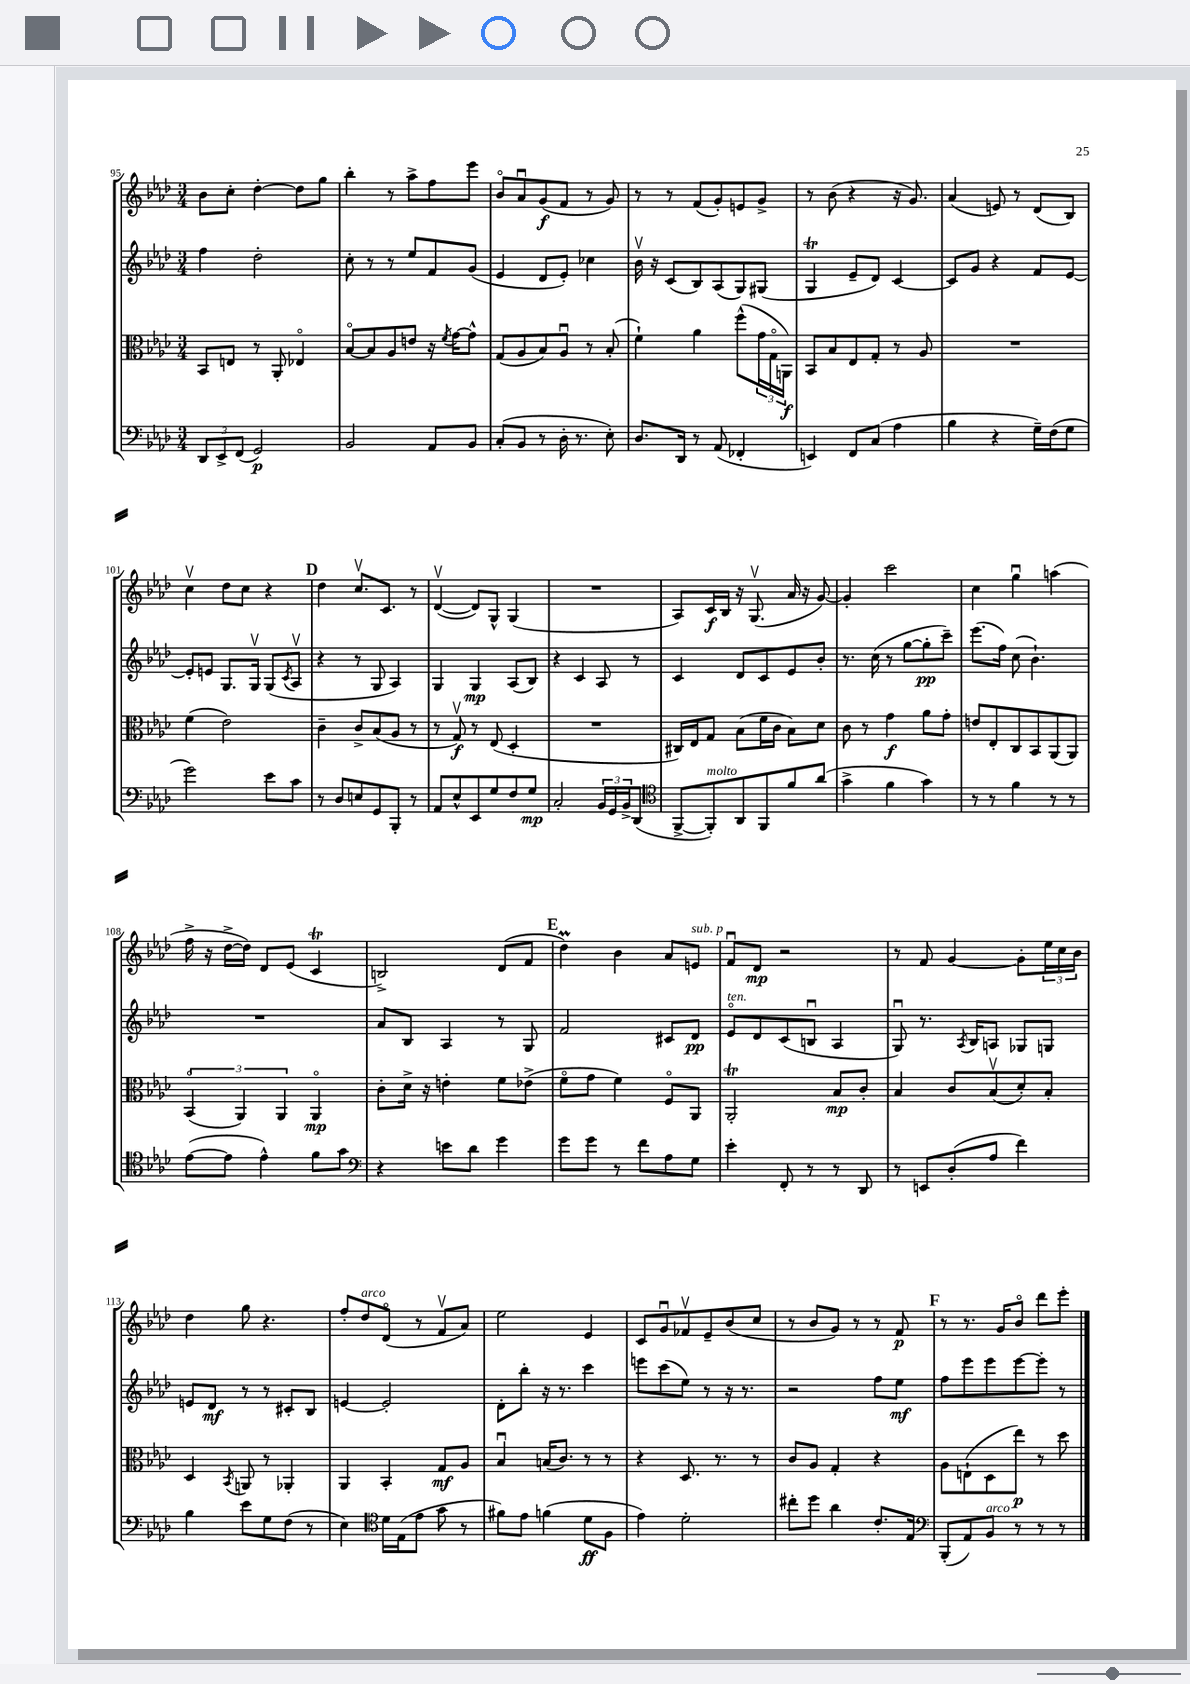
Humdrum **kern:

**kern	**kern	**kern	**kern
*staff4	*staff3	*staff2	*staff1
*clefF4	*clefC3	*clefG2	*clefG2
*k[b-e-a-d-]	*k[b-e-a-d-]	*k[b-e-a-d-]	*k[b-e-a-d-]
*M3/4	*M3/4	*M3/4	*M3/4
12DD-	8BB-	4ff	8b-
12EE-^	.	.	.
.	8E	.	8cc'
(12FF	.	.	.
2GG)	8r	2dd-'	[4dd-'
.	8AA-'	.	.
.	4E-o	.	8dd-]
.	.	.	8gg
=	=	=	=
2BB-	[8B-o	8cc'	4bb-'
.	8B-]	8r	.
.	8A-	8r	8r
.	8e	8ee-	8aa-^
8AA-	16r	8f	8ff
.	8qf	.	.
.	[16g	.	.
8BB-	8g^^]	(8g	8eee-
=	=	=	=
(8C'	(8G	4e-	8b-o
8BB-	8A-	.	8a-u
8r	8B-)	8d-	(8g
16D-'	8A-u	8e-')	8f
8.r	.	.	.
.	8r	4cc-	8r
8E-')	(8B-'	.	8g)
=	=	=	=
8.D-	4f`)	16b-v	8r
.	.	16r	.
.	.	(8c	8r
16DD-	.	.	.
8r	4a-	8B-)	(8f
(8AA-	.	(8A-	8g')
4FF-'	(8ff^^	8G)	8e
.	24g	(8G#	8g^
.	24Go	.	.
.	24AA)	.	.
=	=	=	=
4EE)	8BB-	4G	8r
.	8B-	.	(8b-
8FF	8E-	8e-~	4r
(8C	8G'	8d-)	.
4A-	8r	[4c	16r
.	.	.	8.g)
.	8A-	.	.
=	=	=	=
4B-	2.r	8c]	(4a-
.	.	8g	.
4r	.	4r	8e)
.	.	.	8r
16G~)	.	8f	(8d-
(16F	.	.	.
8G	.	[8e-	8B-)
=	=	=	=
2g)	(4f	8e-']	4ccv
.	.	8e	.
.	2e-)	8.G	8dd-
.	.	.	8cc
.	.	16Gv	.
8e-	.	(8G	4r
.	.	8qc	.
8c	.	8A-v	.
=	=	=	=
8r	4c~	4r	4dd-
8D-	.	.	.
8E	8c^	8r	8.ccv
8GG	(8B-	8G	.
.	.	.	8.c
8BBB-'	8A-	4A-)	.
8r	8r	.	8r
=	=	=	=
8AA-	8r	4G	([4d-v
8E-^^	8Gv)	.	.
8EE-	8r	4G	8d-])
8G	(8E-	.	8G^^
8F	4D-'	(8A-	(4G
8G	.	8B-)	.
=	=	=	=
2C'	2.r	4r	2.r
.	.	4c	.
24BB-	.	8A-	.
24GG	.	.	.
24BB-^	.	.	.
(8DD-	.	8r	.
=	=	=	=
*clefC4	*	*	*
[8FF^	16C#)	4c	8A-)
.	16E-	.	.
8FF'])	8G	.	16c
.	.	.	16B-
8AA-	(8B-	8d-	16r
.	.	.	(8.Gv
8FF	16f	8c	.
.	16c	.	.
8f	8B-)	8e-	16a-
.	.	.	16r
(8a-	8d-	8b-'	[8g)
=	=	=	=
4g^	8c	8.r	4g']
.	8r	.	.
.	.	(16cc	.
4f	4g	8r	2ccc
.	.	[8gg	.
4g)	8a-	8gg']	.
.	8g'	8ccc~)	.
=	=	=	=
8r	8e	(8.eee-	4cc
8r	8E-'	.	.
.	.	16ff)	.
4f	8C	(8cc	4ggu
.	8BB-	4.b-`)	.
8r	(8AA-	.	(4aa
8r	8AA-)	.	.
=	=	=	=
([8e-	(6BB-o	2.r	16ff^
.	.	.	16r
8e-]	.	.	[16dd-^
.	6AA-)	.	.
.	.	.	16dd-])
4e-^^)	.	.	8d-
.	6AA-	.	.
.	.	.	(8e-
8f	4AA-o	.	4c
8g	.	.	.
=	=	=	=
*clefF4	*	*	*
4r	8c'	8a-	2B^)
.	16d-^	8B-	.
.	16r	.	.
8e	4e'	4A-	.
8d-	.	.	.
4g	8f	8r	(8d-
.	(8e-^	8G	8f
=	=	=	=
8g	8fo	2f	4dd-)
8g	8g	.	.
8r	4f)	.	4b-
8f	.	.	.
8A-	8Fo	8c#	8a-
8G	8AA-	8d-	8e
=	=	=	=
4e-'	2AA-'	8e-o	8fu
.	.	8d-	8d-
8FF'	.	(8c	2r
8r	.	8Bu	.
8r	8B-	4A-	.
8DD-	8c'	.	.
=	=	=	=
8r	4B-	8Gu)	8r
8EE	.	8.r	8f
(8D-'	8c	.	[4g
.	.	8qA-	.
.	.	16B-	.
8A-	(8B-v	8A	.
4f)	8d-')	8G-	8g']
.	8B-'	8G	24ee-
.	.	.	24cc
.	.	.	24b-
=	=	=	=
4B-	4D-	8e	4dd-
.	.	8d-	.
.	8qBB-	.	.
8e-	8AA	8r	8gg
8G	8r	8r	4.r
(8F	4AA-'	8c#'	.
8r	.	8B-	.
=	=	=	=
4E-)	4AA-	[4e	8ff'
.	.	.	8dd-
*clefC4	*	*	*
16d-	4BB-'	2e']	(8d-o
(16E-	.	.	.
8e-	.	.	8r
8g	8G	.	8fv
8r	8A-	.	8a-)
=	=	=	=
8f#)	4B-u	8d-'	2ee-
8e-	.	8bb-'	.
(4f	(16B	16r	.
.	8.c)	8.r	.
8d-	8r	4ccc	4e-
8F	8r	.	.
=	=	=	=
4e-)	4r	8eee	8c
.	.	(8ccc	8gu
2d-'	8.D-	8ee-)	8f-v
.	.	8r	8e-~
.	8.r	.	.
.	.	16r	(8b-
.	.	8.r	.
.	8r	.	8cc
=	=	=	=
8cc#'	8c	2r	8r
8dd-	8A-	.	8b-
4a-	4G'	.	8g)
.	.	.	8r
8.c'	4r	8ff	8r
.	.	8ee-	8f
16E-	.	.	.
=	=	=	=
*clefF4	*	*	*
(8BBB-'	8A-	8ff	8r
8AA-)	(8E`	8eee-	8.r
8BB-	8D-	8eee-	.
.	.	.	16g
8r	8ee-)	[8eee-	8b-o
8r	8r	8eee-']	8ddd-
8r	8dd-	8r	8eee-'
==	==	==	==
*-	*-	*-	*-
